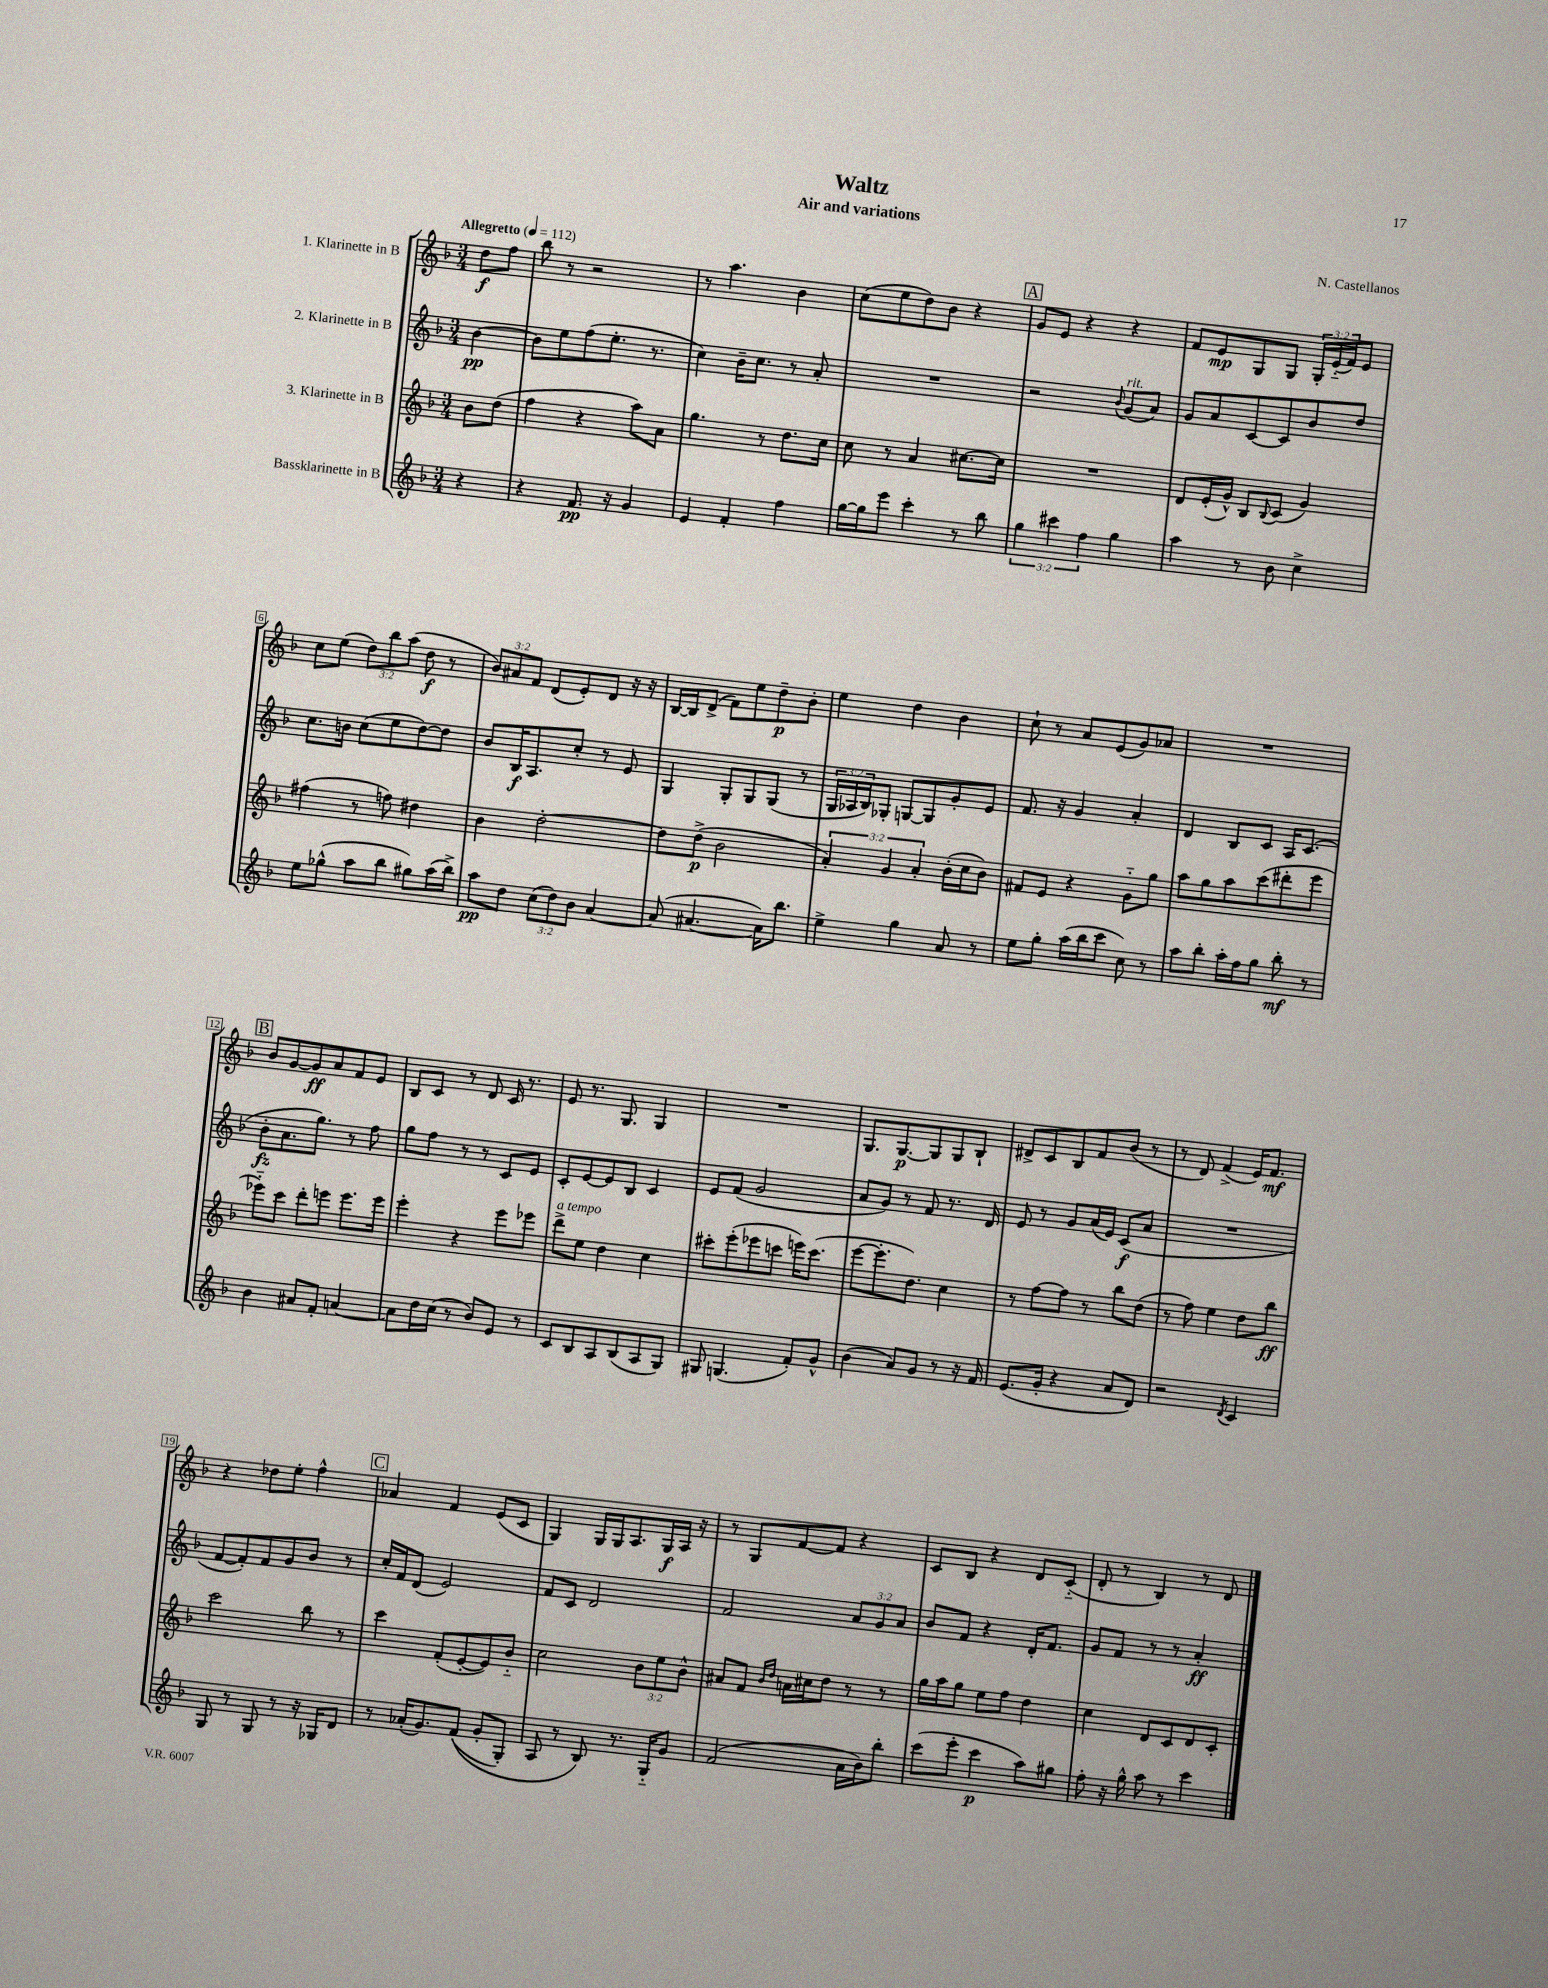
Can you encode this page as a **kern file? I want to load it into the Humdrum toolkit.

**kern	**dynam	**kern	**dynam	**kern	**dynam	**kern	**dynam
*part4	*part4	*part3	*part3	*part2	*part2	*part1	*part1
*staff4	*staff4	*staff3	*staff3	*staff2	*staff2	*staff1	*staff1
*I"Bassklarinette in B	*	*I"3. Klarinette in B	*	*I"2. Klarinette in B	*	*I"1. Klarinette in B	*
*clefG2	*	*clefG2	*	*clefG2	*	*clefG2	*
*k[b-]	*	*k[b-]	*	*k[b-]	*	*k[b-]	*
*M3/4	*	*M3/4	*	*M3/4	*	*M3/4	*
*MM112	*	*MM112	*	*MM112	*	*MM112	*
=	=	=	=	=	=	=	=
!	!	!	!	!	!	!LO:TX:a:B:t=Allegretto	!
4r	.	8b-\L	.	[4b-\	pp	8dd\L	f
.	.	(8dd\J	.	.	.	8ff\J	.
=1	=1	=1	=1	=1	=1	=1	=1
4r	.	4ff\	.	8b-\L]	.	8bb-\	.
.	.	.	.	8ee\	.	8r	.
8.f/	pp	4r	.	(8ff\	.	2r	.
.	.	.	.	8.ee'\J	.	.	.
16r	.	.	.	.	.	.	.
4g/	.	8aa\L)	.	.	.	.	.
.	.	.	.	8.r	.	.	.
.	.	8a\J	.	.	.	.	.
=2	=2	=2	=2	=2	=2	=2	=2
4e/	.	4.gg\	.	4cc\)	.	8r	.
.	.	.	.	.	.	4.aa\	.
4f'/	.	.	.	16b-~\KL	.	.	.
.	.	.	.	8.cc\J	.	.	.
.	.	8r	.	.	.	.	.
4ff\	.	8.dd\L	.	8r	.	4b-\	.
.	.	.	.	8a'/	.	.	.
.	.	16cc\Jk	.	.	.	.	.
=3	=3	=3	=3	=3	=3	=3	=3
[16gg\LL	.	8cc\	.	2.r	.	(8cc\L	.
16gg\J]	.	.	.	.	.	.	.
8eee\J	.	8r	.	.	.	8ee\	.
4ccc'\	.	4a/	.	.	.	8dd\)	.
.	.	.	.	.	.	8b-\J	.
8r	.	[8.cc#X\L	.	.	.	4r	.
8bb-\	.	.	.	.	.	.	.
.	.	16cc#\Jk]	.	.	.	.	.
!!LO:REH:place=s1:t=A
=4	=4	=4	=4	=4	=4	=4	=4
6gg\	.	2.r	.	2r	.	8g/L	.
.	.	.	.	.	.	8e/J	.
6ccc#X\	.	.	.	.	.	.	.
.	.	.	.	.	.	4r	.
6ff\	.	.	.	.	.	.	.
.	.	.	.	8qqb-/	.	.	.
!	!	!	!	!LO:TX:a:i:t=rit.	!	!	!
4gg\	.	.	.	(8g/L	.	4r	.
.	.	.	.	8a/J)	.	.	.
=5	=5	=5	=5	=5	=5	=5	=5
4aa\	.	8d/L	.	8g/L	.	8f/L	.
.	.	(16e'/L	.	8a/	.	8e/	mp
.	.	16g^^/JJ)	.	.	.	.	.
8r	.	8B-/L	.	[8c/	.	8G/	.
.	.	8qqB-/	.	.	.	.	.
8b-\	.	(8c/J	.	8c/]	.	8G/J	.
4cc^\	.	4g/)	.	8b-/	.	24G'/LL	.
.	.	.	.	.	.	(24e/	.
.	.	.	.	.	.	24f/J)	.
.	.	.	.	8dd/J	.	8e/J	.
!!LO:LB:g=z
=6	=6	=6	=6	=6	=6	=6	=6
8ee\L	.	(4ff#X\	.	8.cc\L	.	8cc\L	.
(8gg-X^^\J	.	.	.	.	.	(8ee\J	.
.	.	.	.	16bn\Jk	.	.	.
8aa\L	.	8r	.	(8cc\L	.	12dd\L)	.
.	.	.	.	.	.	12bb-\	.
8bb-\J	.	8ffn\)	.	8ee\	.	.	.
.	.	.	.	.	.	(12aa\J	.
8gg#X\L)	.	4dd#X\	.	[8dd\)	.	8dd\	f
(16aa\L	.	.	.	8dd\J]	.	8r	.
16bb-^\JJ)	.	.	.	.	.	.	.
=7	=7	=7	=7	=7	=7	=7	=7
8aa\L	pp	4b-\	.	8b-/L	.	12b-/L)	.
.	.	.	.	.	.	12a#X/	.
8dd\J	.	.	.	16B-/K	f	.	.
.	.	.	.	.	.	12f/J	.
.	.	.	.	8.A/	.	.	.
(12cc\L	.	[2dd'\	.	.	.	(8d/L	.
12dd\)	.	.	.	.	.	.	.
.	.	.	.	8cc'/J	.	8e'/)	.
12b-\J	.	.	.	.	.	.	.
[4a/	.	.	.	8r	.	8d/J	.
.	.	.	.	8e/	.	16r	.
.	.	.	.	.	.	16r	.
=8	=8	=8	=8	=8	=8	=8	=8
(8a/]	.	8dd\L]	.	4G/	.	[16B-/LL	.
.	.	.	.	.	.	16B-/J]	.
[4.a#X/	.	(8dd^\J	p	.	.	(8d^/J	.
.	.	2b-\	.	8G'/L	.	8f\L)	.
.	.	.	.	8G/	.	8ee\	.
16a#\KL])	.	.	.	(8G/J	.	8dd~\	p
8.bb-\J	.	.	.	.	.	.	.
.	.	.	.	8r	.	8b-'\J	.
=9	=9	=9	=9	=9	=9	=9	=9
4ee^\	.	6a'/)	.	24G/LL	.	4ee\	.
.	.	.	.	24A-X/	.	.	.
.	.	.	.	24B-/J)	.	.	.
.	.	.	.	8G-X'/J	.	.	.
.	.	6g/	.	.	.	.	.
4gg\	.	.	.	[8Gn/L	.	4dd\	.
.	.	6a'/	.	.	.	.	.
.	.	.	.	8G/]	.	.	.
8a/	.	(16b-'\LL	.	8g'/	.	4b-\	.
.	.	16cc\J	.	.	.	.	.
8r	.	8b-\J)	.	8e/J	.	.	.
=10	=10	=10	=10	=10	=10	=10	=10
8ee\L	.	8f#X/L	.	8.f/	.	8cc`\	.
8gg'\J	.	8e/J	.	.	.	8r	.
.	.	.	.	16r	.	.	.
(16aa\LL	.	4r	.	4g/	.	8a/L	.
16bb-\J	.	.	.	.	.	.	.
8ccc\J	.	.	.	.	.	(8e/	.
8cc\)	.	8g\L	.	4a'/	.	8g/)	.
8r	.	8gg\J	.	.	.	8a-X/J	.
=11	=11	=11	=11	=11	=11	=11	=11
8aa\L	.	8aa\L	.	4d/	.	2.r	.
8bb-'\J	.	8gg\	.	.	.	.	.
16aa'\LL	.	8aa\	.	8B-/L	.	.	.
16ff\J	.	.	.	.	.	.	.
8gg\J	.	(8ccc\	.	8c/J	.	.	.
8bb-'\	mf	8ddd#X'\	.	16A/KL	.	.	.
.	.	.	.	(8.c/J	.	.	.
8r	.	8eee\J	.	.	.	.	.
!!LO:LB:g=z
!!LO:REH:place=s1:t=B
=12	=12	=12	=12	=12	=12	=12	=12
4b-\	.	8eee-X\L)	.	8b-'\L	fz	8b-/L	.
.	.	8ccc\J	.	8.a\	.	[8g/	.
8a#X/L	.	8ddd'\L	.	.	.	8g/]	ff
.	.	.	.	8.gg\J)	.	.	.
8f'/J	.	8eeen\J	.	.	.	8a/	.
[4an/	.	8.eee\L	.	8r	.	8f/	.
.	.	.	.	8ff\	.	8e/J	.
.	.	16eee\Jk	.	.	.	.	.
=13	=13	=13	=13	=13	=13	=13	=13
8a\L]	.	4eee'\	.	8gg\L	.	8B-/L	.
16dd\L	.	.	.	8ff\J	.	8c/J	.
(16cc\JJ	.	.	.	.	.	.	.
8r	.	4r	.	8r	.	8r	.
8b-/L)	.	.	.	8r	.	8d/	.
8e/J	.	8eee\L	.	8c/L	.	16c/	.
.	.	.	.	.	.	8.r	.
8r	.	8eee-X\J	.	8e/J	.	.	.
=14	=14	=14	=14	=14	=14	=14	=14
!	!	!LO:TX:a:i:t=a tempo	!	!	!	!	!
8c/L	.	8ddd^\L	.	8c'/L	.	8e/	.
8B-/	.	8ee\J	.	[8e/	.	8.r	.
8A/	.	4dd\	.	8e/]	.	.	.
.	.	.	.	.	.	8.G/	.
(8B-/	.	.	.	8B-/J	.	.	.
8A/	.	4cc\	.	4c/	.	4G/	.
8G/J)	.	.	.	.	.	.	.
=15	=15	=15	=15	=15	=15	=15	=15
8G#X/	.	8ccc#X'\L	.	8e/L	.	2.r	.
(4.Gn/	.	(8eee'\	.	(8f/J	.	.	.
.	.	8eee-X\	.	2g/	.	.	.
.	.	8cccn\J	.	.	.	.	.
8f'/L)	.	16eeen\KL)	.	.	.	.	.
.	.	(8.ccc\J	.	.	.	.	.
8g^^/J	.	.	.	.	.	.	.
=16	=16	=16	=16	=16	=16	=16	=16
(4b-\	.	[8eee\L	.	8a/L	.	8.G/L	.
.	.	8.eee'\]	.	8g/J)	.	.	.
.	.	.	.	.	.	[8.G/	p
8a/L)	.	.	.	8r	.	.	.
.	.	8.dd\J)	.	.	.	.	.
8g/J	.	.	.	8f/	.	8G/]	.
8r	.	4cc\	.	8.r	.	8G/	.
16r	.	.	.	.	.	8B-`/J	.
16f/	.	.	.	16d/	.	.	.
=17	=17	=17	=17	=17	=17	=17	=17
(8.e/L	.	8r	.	8e/	.	8d#X^/L	.
.	.	[8ff\L	.	8r	.	8c/	.
16g'/Jk	.	.	.	.	.	.	.
4r	.	8ff\J]	.	8g/L	.	8B-/	.
.	.	8r	.	(16a/L	.	8f/	.
.	.	.	.	16e/JJ)	.	.	.
8a/L	.	8bb-\L	.	(8c/L	f	(8b-/J	.
8d/J)	.	(8dd\J	.	8a/J	.	8r	.
=18	=18	=18	=18	=18	=18	=18	=18
2r	.	8r	.	2.r	.	8r	.
.	.	8ff\)	.	.	.	8d/)	.
.	.	4ee\	.	.	.	(4f^/	.
8qd/	.	.	.	.	.	.	.
4c/	.	8dd\L	.	.	.	16e/KL)	.
.	.	.	.	.	.	8.f/J	mf
.	.	8bb-\J	ff	.	.	.	.
!!LO:LB:g=z
=19	=19	=19	=19	=19	=19	=19	=19
8G/	.	2ccc\	.	[8f/L	.	4r	.
8r	.	.	.	8f'/])	.	.	.
8G/	.	.	.	8f/	.	8dd-X\L	.
8r	.	.	.	8g/	.	8ee'\J	.
16r	.	8bb-\	.	8b-/J	.	4ff^^\	.
16G-X/KL	.	.	.	.	.	.	.
8d/J	.	8r	.	8r	.	.	.
!!LO:REH:place=s1:t=C
=20	=20	=20	=20	=20	=20	=20	=20
8r	.	4ccc\	.	16cc'/LL	.	4a-X/	.
.	.	.	.	16f/J	.	.	.
(16a-X'/KL	.	.	.	(8d/J	.	.	.
8.g/)	.	.	.	.	.	.	.
.	.	(8f'/L	.	2e/)	.	4f/	.
((8f/J	.	[8e'/	.	.	.	.	.
8g'/L	.	8e/])	.	.	.	(8e/L	.
8G'/J)	.	8b-/J	.	.	.	8c/J	.
=21	=21	=21	=21	=21	=21	=21	=21
8A/	.	2cc\	.	8f/L	.	4G/)	.
8r	.	.	.	8c/J	.	.	.
8B-/)	.	.	.	2d/	.	16G/LL	.
.	.	.	.	.	.	16G/J	.
8.r	.	.	.	.	.	8.A/	.
.	.	12b-\L	.	.	.	.	.
16G/KL	.	.	.	.	.	16G/L	f
.	.	12ee\	.	.	.	.	.
8g/J	.	.	.	.	.	16A/JJ	.
.	.	12b-^^\J	.	.	.	.	.
.	.	.	.	.	.	16r	.
=22	=22	=22	=22	=22	=22	=22	=22
(2f/	.	8a#X/L	.	2f/	.	8r	.
.	.	8f/J	.	.	.	8G/L	.
.	.	16qqb-/LL	.	.	.	.	.
.	.	16qqdd/JJ	.	.	.	.	.
.	.	16an\LL	.	.	.	[8f/	.
.	.	16cc#X\J	.	.	.	.	.
.	.	8dd\J	.	.	.	8f/J]	.
16a\LL	.	8r	.	12a/L	.	4r	.
16b-\J)	.	.	.	.	.	.	.
.	.	.	.	12g/	.	.	.
8bb-'\J	.	8r	.	.	.	.	.
.	.	.	.	12a/J	.	.	.
=23	=23	=23	=23	=23	=23	=23	=23
(8ccc\L	.	16gg\LL	.	8b-/L	.	8c/L	.
.	.	16aa\J	.	.	.	.	.
8eee'\J	.	8gg\J	.	8f/J	.	8B-/J	.
4ccc\	p	8ee\L	.	4r	.	4r	.
.	.	8ff\J	.	.	.	.	.
8aa\L)	.	4dd\	.	16d'/KL	.	8d/L	.
.	.	.	.	8.f/J	.	.	.
8gg#X\J	.	.	.	.	.	(8c/J	.
=24	=24	=24	=24	=24	=24	=24	=24
8ff'\	.	4cc\	.	8g/L	.	8d'/	.
16r	.	.	.	8f/J	.	8r	.
16gg^^\	.	.	.	.	.	.	.
8aa\	.	8d/L	.	8r	.	4B-/)	.
8r	.	8c/	.	8r	.	.	.
4ccc\	.	8d/	.	4a'/	ff	8r	.
.	.	8c'/J	.	.	.	8d/	.
==	==	==	==	==	==	==	==
*-	*-	*-	*-	*-	*-	*-	*-
